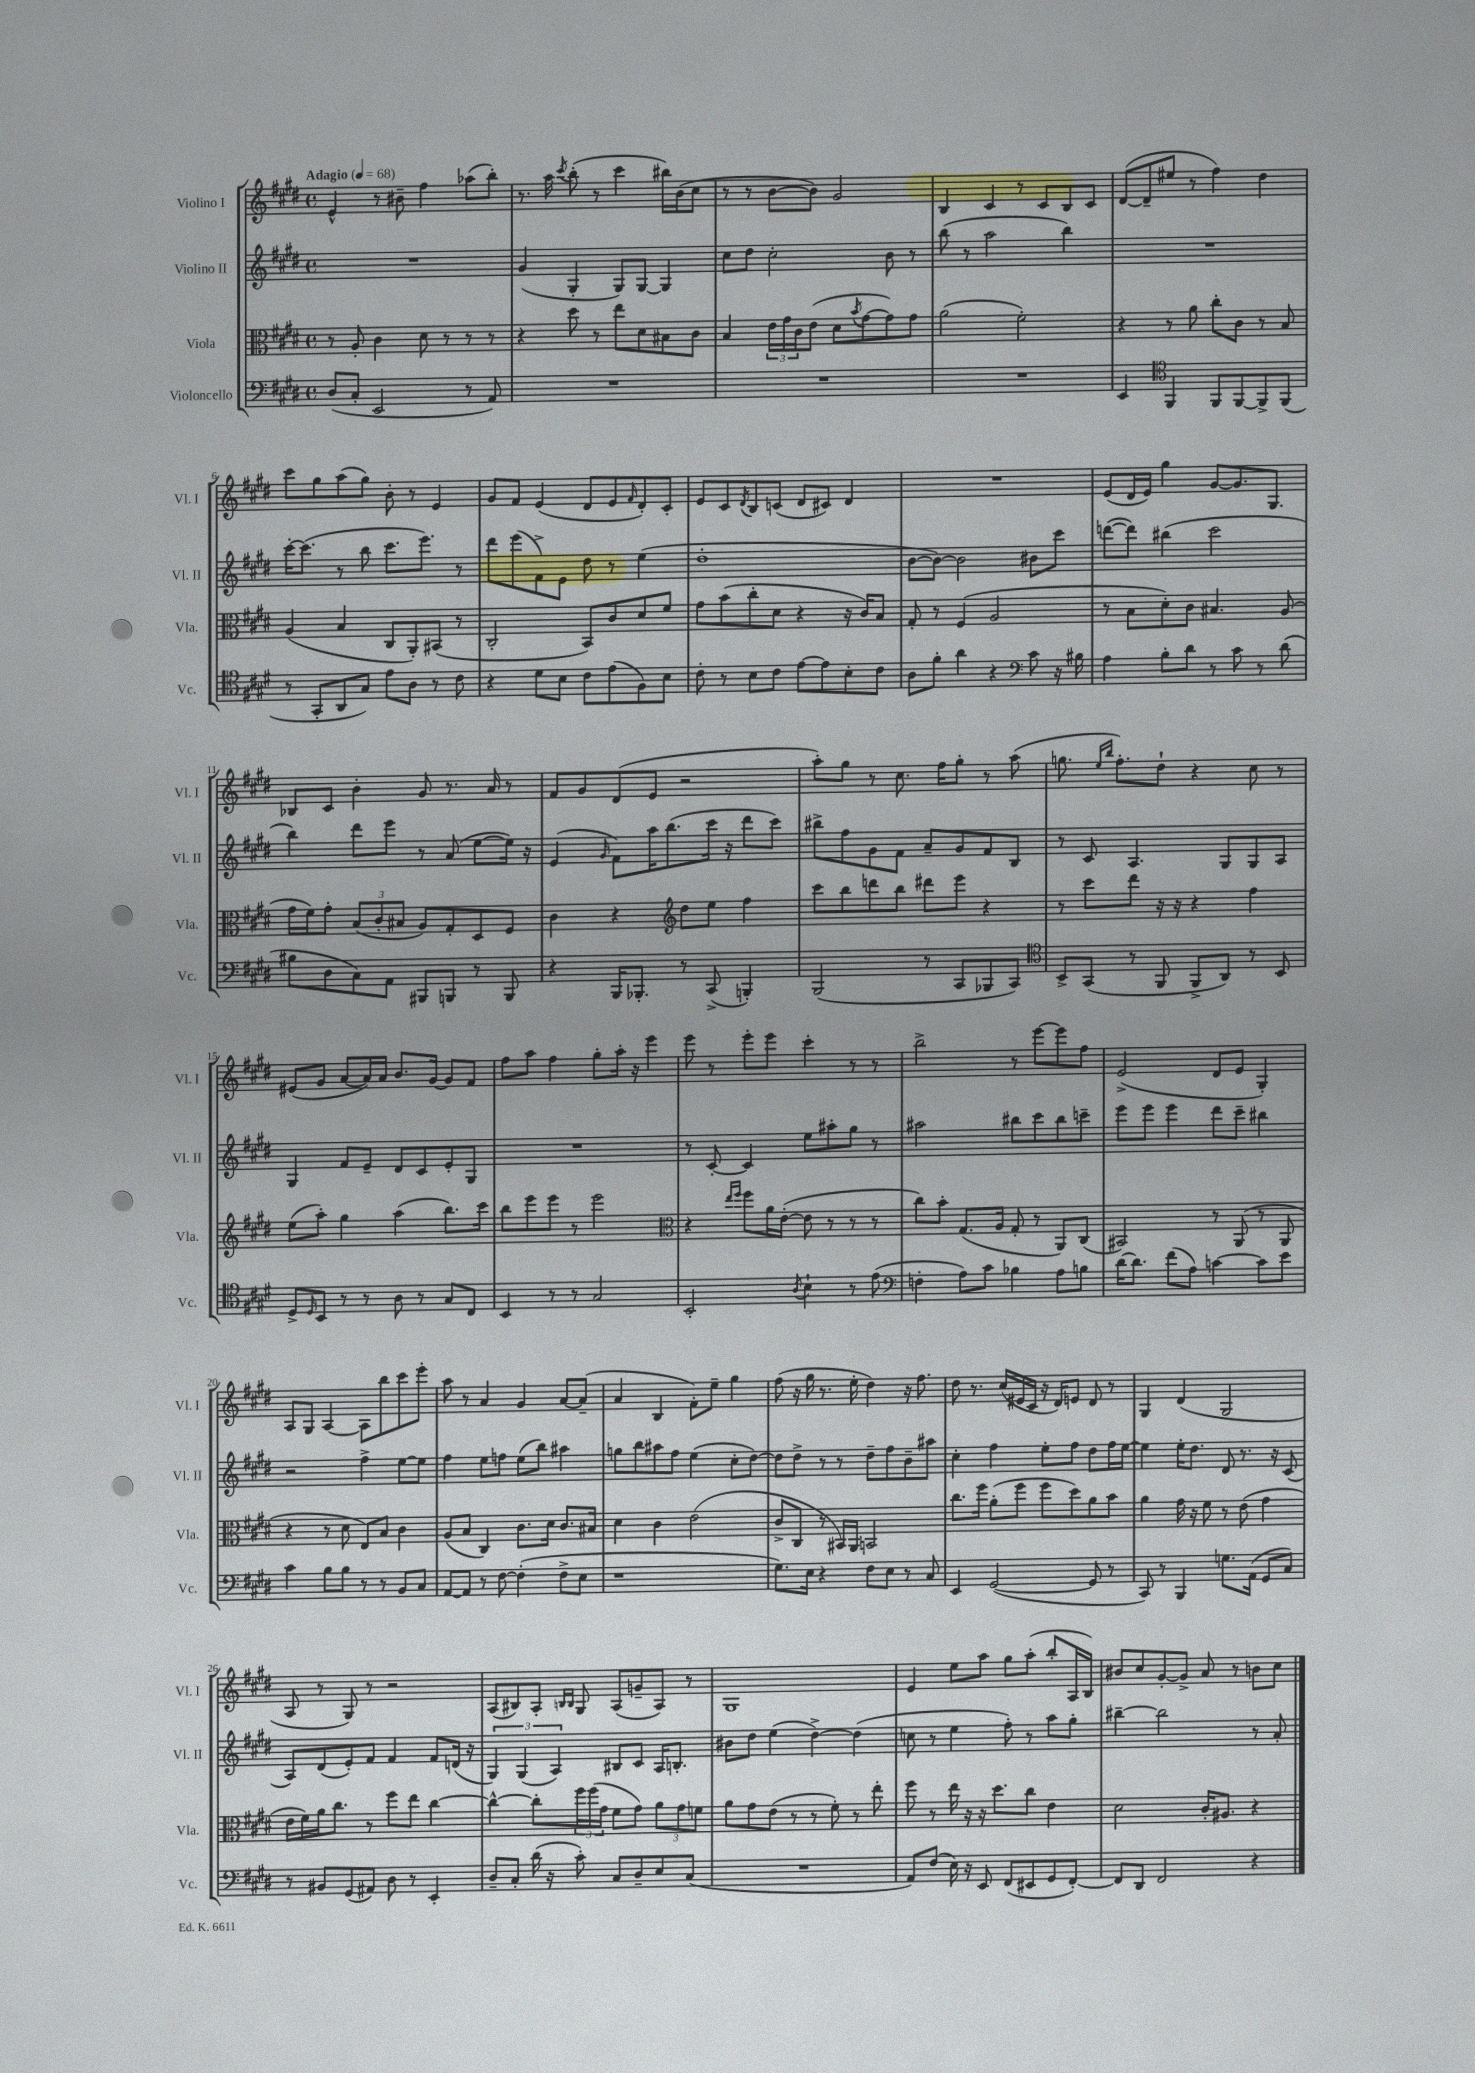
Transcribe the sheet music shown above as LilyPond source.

<<
\new StaffGroup <<
\new Staff = "s0" \with { instrumentName = "Violino I" shortInstrumentName = "Vl. I" } {
    \clef treble \key e \major \defaultTimeSignature \time 4/4 \tempo "Adagio" 4 = 68
    e'4-^ r8 bis'8-- fis''4 aes''8( b''8-.) |
    r8. a''16 \acciaccatura { cis'''8 } b''8-.( r8 cis'''4 bis''16) b'16( cis''8 |
    r8 r8 b'8~ b'8) gis'2 |
    b4 cis'4 r8 cis'8 b8 cis'8 |
    dis'8~( dis'8-- eis''8 r8 fis''4) dis''4 |
    cis'''8 gis''8 a''8( gis''8) b'8-. r8 e'4 |
    gis'8 fis'8 e'4( dis'8 e'8 \grace { fis'16 } dis'8-.) cis'8-. |
    e'8 cis'8 \acciaccatura { dis'8 } b8 c'8( dis'8 cis'8) dis'4 |
    R1 |
    e'8( dis'16 e'16) gis''4 gis'8~ gis'8. gis8. |
    bes8 cis'8 b'4-. gis'8 r8. a'16 r8 |
    fis'8 gis'8 dis'8( e'8 r2 |
    a''8-.) gis''8 r8 cis''8. fis''16 gis''8-. r8 a''8( |
    g''8. \grace { e''16 b''16 } fis''8.-.) dis''8-! r4 cis''8 r8 |
    eis'8( gis'8 a'8~ a'16) a'16 b'8. gis'16~ gis'8 fis'8 |
    fis''8 a''8 fis''4 gis''8-. a''16-. r16 e'''4 |
    e'''8 r8 e'''8-. e'''8 cis'''4-. r8 r8 |
    b''2-> r8 e'''8~ e'''8 fis''8 |
    e'2->( dis'8 e'8 gis4-.) |
    a8 gis8 a4~ a8 b''8 cis'''8 e'''8-. |
    a''8 r8 a'4 gis'4 a'8~ a'8--( |
    a'4 b4 fis'8-.) e''8-- gis''4 |
    fis''8( r16 gis''16 r8. e''16-. dis''4) r16 fis''8. |
    dis''8 r8. cis''16( eis'16 cis'16 r16 dis'16) e'8 dis'8 r8 |
    gis4 dis'4( gis2 |
    a8 r8 gis8) r8 r2 |
    a8( bis8) a8-. \grace { b16 b16 } gis8 a8( g'8-- a8) r8 |
    gis1 |
    e'4 e''8 a''8 gis''8 a''8-.( b''8-. a16 b16) |
    bis'8 cis''8 gis'8~-. gis'8-> a'8 r8 b'8 cis''8 \bar "|." |
}
\new Staff = "s1" \with { instrumentName = "Violino II" shortInstrumentName = "Vl. II" } {
    \clef treble \key e \major \defaultTimeSignature \time 4/4
    R1 |
    gis'4( gis4-. gis8) gis8~ gis4 |
    cis''8 dis''8 cis''2-. b'8 r8 |
    b''8( r8 a''2 b''4) |
    R1 |
    cis'''16~-. cis'''8.( r8 b''8 cis'''8. e'''8.) r8 |
    dis'''8 e'''8( fis'8->) e'8 dis''8 r8 e''4( |
    dis''1-. |
    b'8~ b'8~) b'2 bis'8 cis'''8 |
    d'''8~( d'''8) bis''4( cis'''2 |
    b''4) dis'''8 e'''8 r8 a'8( e''8~ e''16) r16 |
    e'4( \grace { gis'16 } fis'8) a''16 b''8.( cis'''16 r16 dis'''8 cis'''8) |
    bis''8-> fis''8 gis'8 fis'8 a'8-- gis'8 fis'8 b8 |
    r8 cis'8 a4. gis8 gis8 a8 |
    gis4 fis'8 e'8-- dis'8 cis'8 e'8-. gis8 |
    R1 |
    r8 cis'8~-. cis'4 e''8 ais''8-. gis''8 r8 |
    ais''2 bis''8 cis'''8 bis''8 c'''8-- |
    e'''8 e'''8 e'''4 dis'''8 cis'''8-- bis''4 |
    r2 fis''4-> e''8~ e''8 |
    fis''4 e''8 f''8 e''8( b''8) ais''4 |
    g''8 b''8 ais''8 fis''8 e''4( cis''8-. dis''8~) |
    dis''8 dis''8-> r8 r8 dis''8-- fis''8 b'8-- ais''8 |
    cis''4-. fis''4 e''8-. fis''8 dis''8 fis''16 e''16~ |
    e''4 e''16-. dis''8. dis'8 r8. r16 cis'8( |
    a8) dis'8( e'8-.) fis'8 fis'4 fis'8 d'16( r16 |
    \tuplet 3/2 { gis4) gis4( a4) } bis8 cis'8 a16 b8.-. |
    bis'8 dis''8 e''4( dis''4~->) dis''4( |
    c''8 r8 e''4 fis''8-.) r8 a''8 gis''8-. |
    bis''4~-- bis''2 r8 a'8-. \bar "|." |
}
\new Staff = "s2" \with { instrumentName = "Viola" shortInstrumentName = "Vla." } {
    \clef alto \key e \major \defaultTimeSignature \time 4/4
    r8 a8-. cis'4 dis'8 r8 r8 r8 |
    r4 dis''8 r8 e''8 dis'8 bis8 cis'8 |
    b4 \tuplet 3/2 { e'16 gis'16 cis'16 } e'8( dis'8 \acciaccatura { b'8 } gis'8~ gis'8) gis'8 |
    a'2( fis'2-.) |
    r4 r8 a'8 cis''8-. cis'8 r8 b8 |
    a4( b4 cis8 a,8-.) bis,8( r8 |
    cis2-. b,8) cis'8 dis'8 fis'8 |
    gis'8 b'8( cis''8-. dis'8 r4 r16 cis'16) b8 |
    gis8-. r8 fis4( a2 |
    r8 b8 dis'8-.) cis'8 bis4. a8( |
    gis'16 fis'16) gis'8-. \tuplet 3/2 { b8( cis'8-. bis8 } a8) gis8-. dis8 fis8 |
    cis'4 r4 \clef treble dis''8 e''8 fis''4 |
    cis'''8 b''8 d'''8 b''8 dis'''8 e'''8 r4 |
    r8 cis'''8 dis'''8 r16 r16 r4 fis''4 |
    e''8( a''8-.) gis''4 a''4( b''8.) cis'''16 |
    b''8 e'''8 e'''8 r8 e'''2 |
    \clef alto r4 \grace { e''16 fis''16 } fis''8 a'16 e'16~-.( e'8 r8 r8 r8 |
    cis''8) b'8-. gis8.( a16 gis8-. r8 a,8) cis8( |
    bis,2) r8 a,8( r8 a,8 |
    r4 r8 dis'8 e8) b8 cis'4 |
    a8( b8 cis4) cis'8. dis'16 cis'8. bis16 |
    dis'4 cis'4 e'2( |
    cis'8-> cis8 r8 bis,16) a,16 b,2 |
    cis''8. fis''16 a'8-.( fis''8 fis''8 dis''8) a'8 b'8 |
    a'4 gis'16 r16 fis'8 r8 e'8( gis'4 |
    e'16 fis'16) a'16 cis''8. r8 fis''8 e''8 cis''4~ |
    cis''4~-^ cis''8-. \tuplet 3/2 { fis''16 fis''16( gis'16 } fis'8 gis'8) \tuplet 3/2 { a'8 gis'8 f'8 } |
    a'8 gis'8 e'8( r8 r8 fis'8-.) r8 e''8-. |
    fis''8 r8 e''16 r16 r16 dis''8. cis''8 e'4 |
    dis'2 cis'16-. ais8. r4 \bar "|." |
}
\new Staff = "s3" \with { instrumentName = "Violoncello" shortInstrumentName = "Vc." } {
    \clef bass \key e \major \defaultTimeSignature \time 4/4
    dis8( cis8-. e,2 r8 a,8) |
    R1 |
    R1 |
    R1 |
    e,4 \clef tenor fis,4 fis,8 fis,8~ fis,8-> fis,8( |
    r8 gis,8-. a,8 gis8) e'8 a8 r8 cis'8 |
    r4 dis'8 b8 cis'8 e'8( fis8) b8 |
    cis'8-. r8 b8 cis'8 e'8~ e'8 b8-. cis'8 |
    a8 fis'8-. a'4 r4 \clef bass cis'8 r16 bis16 |
    a4 b8-. dis'8 r8 cis'8 r8 dis'8( |
    bis8 dis8 cis8) a,8 bis,,8 b,,8 r8 b,,8 |
    r4 b,,16 bes,,8.-. r8 cis,8->( b,,4-.) |
    b,,2( r8 cis,8 bes,,8 cis,8) |
    \clef tenor b,8-> gis,8( r8 fis,8 fis,8-> a,8) r8 b,8 |
    dis8-> \grace { dis16 } b,8 r8 r8 a8 r8 gis8 cis8 |
    b,4 r8 r8 gis2 |
    b,2-. \acciaccatura { a8 } b4-! r8 e'8( |
    \clef bass f4-. a8) cis'8 bes4 a8 b8 |
    dis'16~ dis'8. fis'8( a8) c'4~ c'8 e'8 |
    cis'4 b8 b8 r8 r8 b,8 cis8 |
    a,8~ a,8 r8 fis8~ fis4-.( fis8-> e8 |
    r1 |
    gis8.) e16 r4 fis8 e8 r8 cis8 |
    e,4 gis,2~( gis,8 r8 |
    cis,8) r8 b,,4 g8. a,16( gis,8 cis8) |
    r8 bis,8 gis,8( ais,8) dis8 r8 e,4-. |
    dis8-- cis8-. dis'16( r16 cis'8-.) cis8 dis8-- e8 cis8( |
    R1 |
    a,8) fis8( e16) r16 e,8 fis,8( eis,8 gis,8 fis,8~-.) |
    fis,8 dis,8 fis,2 r4 \bar "|." |
}
>>
>>
